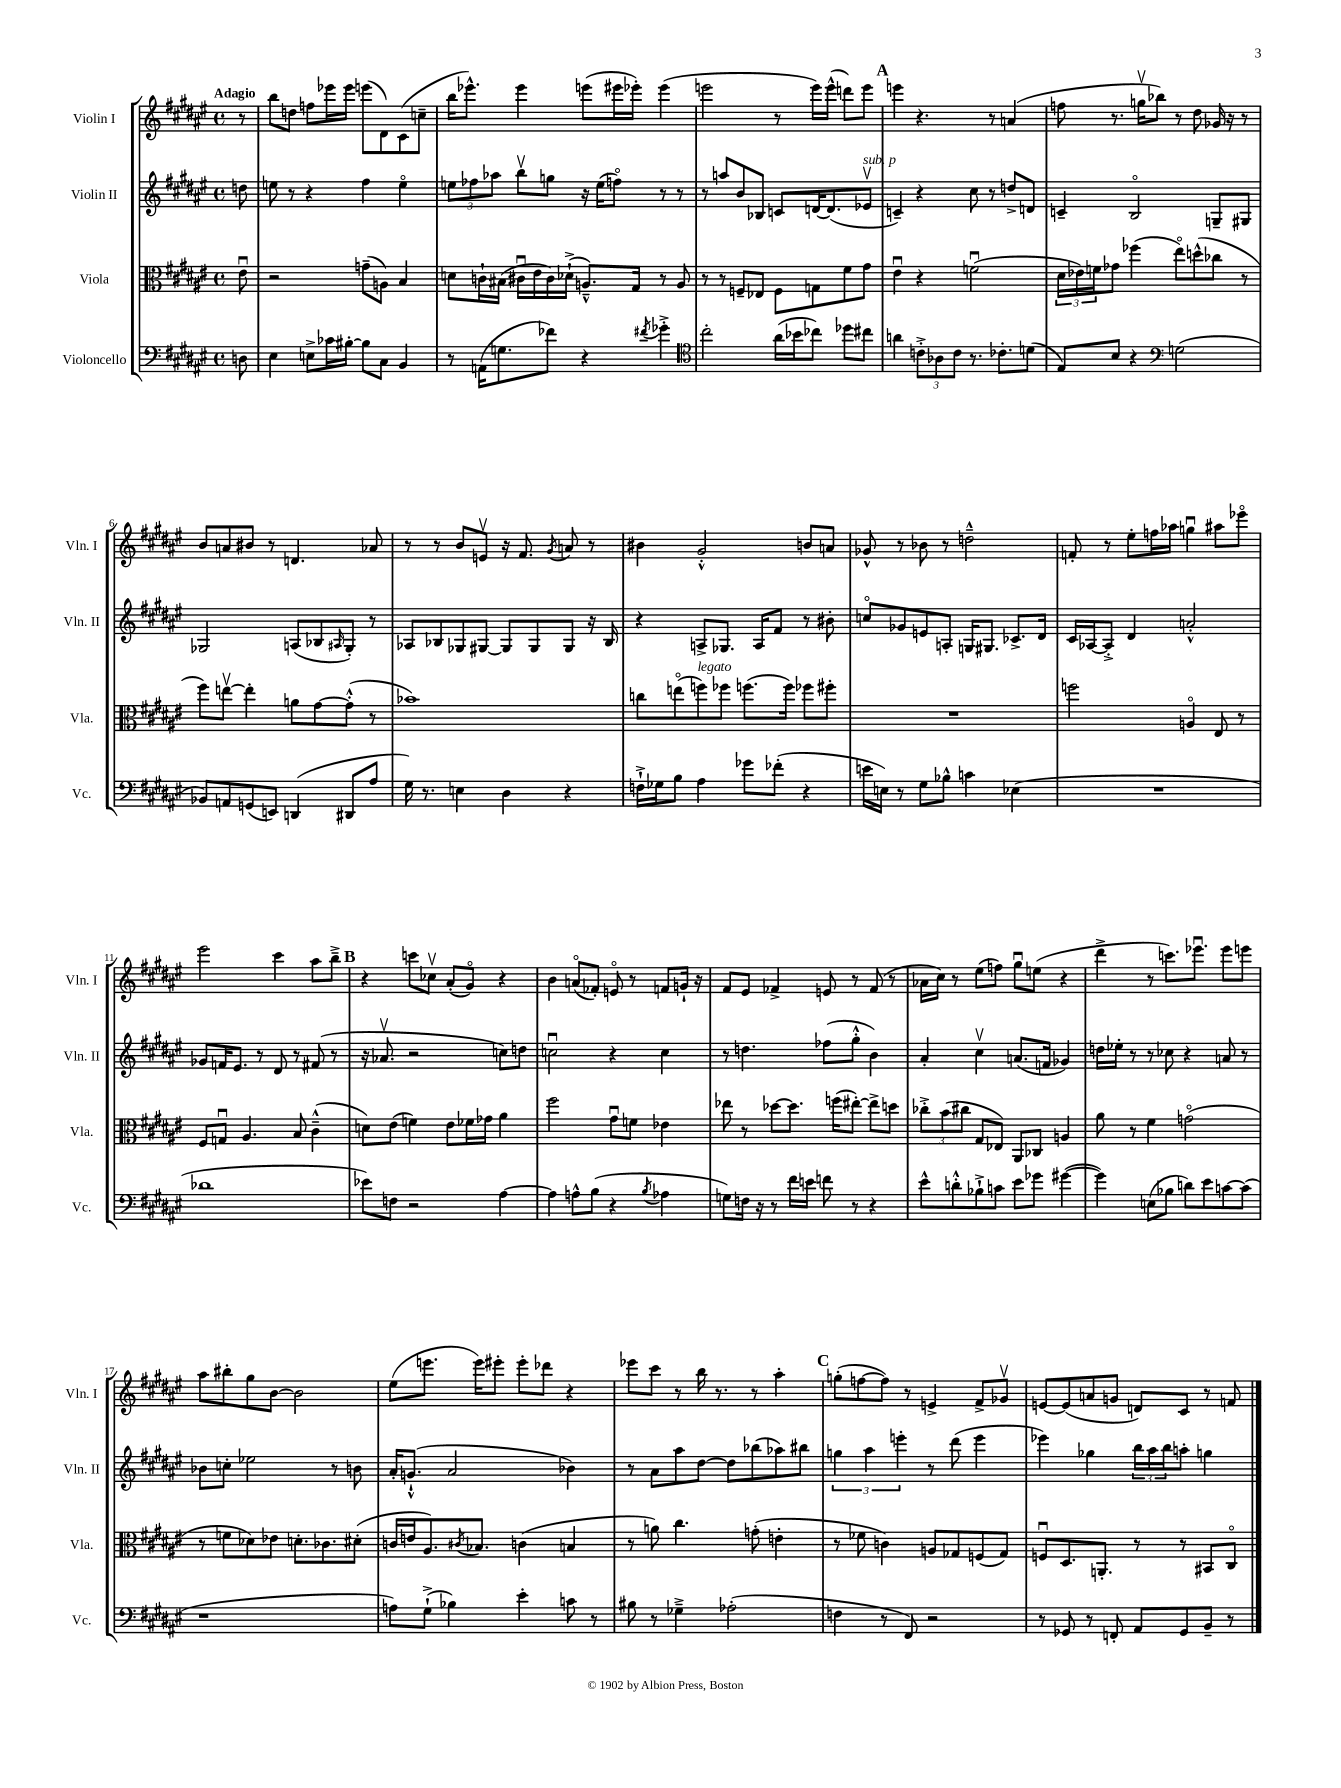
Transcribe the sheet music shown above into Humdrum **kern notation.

**kern	**kern	**kern	**kern
*staff4	*staff3	*staff2	*staff1
*clefF4	*clefC3	*clefG2	*clefG2
*k[f#c#g#d#a#e#]	*k[f#c#g#d#a#e#]	*k[f#c#g#d#a#e#]	*k[f#c#g#d#a#e#]
*M4/4	*M4/4	*M4/4	*M4/4
*met(c)	*met(c)	*met(c)	*met(c)
8D\	8e#u\	8dd\	8r
=	=	=	=
4E#\	2r	8ee\	8bb\L
.	.	8r	8dd\J
8E^\L	.	4r	8ff\L
16c-\L	.	.	16eee-\L
[16B#'\JJ	.	.	16eee-\JJ
8B#\]L	(8g~\L	4ff#\	(8eee\L
8C#\J	8A\J)	.	8d#\)
4BB/	4B/	4eeo\	(8c#\
.	.	.	8cc~\J
=	=	=	=
8r	8d\L	12ee\L	16bb\LK
.	.	.	8.eee-^^\J)
.	.	12ff-\	.
(16AA\LK	16c`\L	.	.
.	.	12aa-\J	.
8.G\	(16B#\JJ	.	.
.	16c#u\LL	8bbv\L	4eee-\
.	16e#\	.	.
8f-\J)	16c#\)	8gg\J	.
.	(16d-`^\JJ	.	.
4r	8.A~^^/L)	16r	(8eee\L
.	.	(16ee\LK	.
.	.	8ffo\J)	16eee#\L
.	16G#/Jk	.	16eee-'\JJ)
8qf#/	.	.	.
4g-'^\	8r	8r	(4eee-\
.	8A/	8r	.
=	=	=	=
*clefC4	*	*	*
2cc#'\	8r	8r	2eee\
.	8r	8aa/L	.
.	8F~/L	8b/	.
.	8E-/J	8B-/J	.
(16a#\LL	8F\L	8c/L	8r
16b-\J	.	.	.
8cc-\J)	8G\	[16d/K	16eee\LL)
.	.	(8.d/]	(16eee^^\JJ
8dd-\L	8f#\	.	8ddd\L)
8cc#\J	8g#\J	8e-v/J	8eee\J
=	=	=	=
4a\	4e#u\	4c~/)	4eee\
12c'^\L	4r	4r	4.r
12A-\	.	.	.
12c\J	.	.	.
8.r	(2fu\	8cc#\	.
.	.	8r	8r
8.c-'\L	.	.	.
.	.	8dd^/L	(4a/
(8d\J	.	8d/J	.
=	=	=	=
8E#/L)	24d#\LL	4c~/	8ff\
.	24e-\)	.	.
.	24f\J	.	.
8B/J	8g-\J	.	8.r
4r	(4ff-\	2Bo/	.
.	.	.	16ggv\LK
.	.	.	8bb-\J)
*clefF4	*	*	*
(2G\	8ee#o\L)	.	8r
.	(8dd^^\	.	8dd#\
.	8cc-\J	8G~/L	16g-/
.	.	.	16r
.	8r	8G#/J	8r
=	=	=	=
8BB-/L)	8ff#\L)	2G-/	8b/L
8AA/	[8eev\J	.	8a/
(8GG/	4ee'\]	.	8b#/J
8EE/J)	.	.	8r
(4DD/	8a\L	(8A/L	4.d/
.	[8g#\	8B-/	.
.	.	16qqA#/	.
8DD#/L	(8g#'^^\]J	8G-'/J)	.
8A#/J	8r	8r	8a-/
=	=	=	=
16G#\)	1b-)	8A-/L	8r
8.r	.	.	.
.	.	8B-/	8r
4E\	.	8G-/	8b/L
.	.	[8G#/J	8ev/J
4D#\	.	8G#/]L	16r
.	.	.	8.f#/
.	.	8G#/	.
.	.	.	8qg#/
4r	.	8G#/J	8a/
.	.	16r	8r
.	.	16B-/	.
=	=	=	=
16F`^\LL	8cc\L	4r	4b#\
16G-\J	.	.	.
8B\J	(8eeo\	.	.
4A#\	8ff\)	8A^/L	2g#'^^/
.	8ff-\J	8.G-/J	.
8g-\L	(8.ff\L	.	.
.	.	16A/LK	.
(8f-'\J	.	8f#/J	.
.	16ff\Jk)	.	.
4r	8ff-\L	8r	8b/L
.	8ff#'\J	8b#'\	8a/J
=	=	=	=
16e\LL	1r	8cco/L	8g-^^/
16E\JJ)	.	.	.
8r	.	8g-/	8r
8G#\L	.	8e/	8b-\
8B-^^\J	.	8A'/J	8r
4c\	.	16G/LK	2dd~^^\
.	.	8.G#/J	.
(4E-\	.	8.c-^/L	.
.	.	16d#/Jk	.
=	=	=	=
1r	2ff\	16c#/LL	8f'/
.	.	[16A-/J	.
.	.	8A-'^/]J	8r
.	.	4d#/	8ee#'\L
.	.	.	16ff\L
.	.	.	16aa-\JJ
.	4Ao/	2a'^^/	4ggu\
.	8E#/	.	8aa#\L
.	8r	.	8eee-o\J
=	=	=	=
1d-	8F#/L	8g-/L	2eee#\
.	8Gu/J	16f/K	.
.	.	8.e#/J	.
.	4.A#/	.	.
.	.	8r	.
.	.	8d#/	4ccc#\
.	8B/	8r	.
.	(4c#~^^\	(8f#/	8aa#\L
.	.	8r	8bb~^\J
=	=	=	=
8e-\L)	8d\L)	16r	4r
.	.	8.a-v/	.
8F\J	(8e#\J	.	.
2r	4f\)	2r	8ccc\L
.	.	.	8cc-v\J
.	8e#\L	.	(8a#'/L
.	16f-\L	.	8g#o/J)
.	16g-\JJ	.	.
[4A#\	4a#\	8cc\L)	4r
.	.	8dd\J	.
=	=	=	=
4A#\]	2ff#\	2ccu\	4b\
8A^^\L	.	.	(8ao/L
(8B\J	.	.	8f-'/J)
4r	8g#u\L	4r	8eo/
.	8f\J	.	8r
8qB/	.	.	.
4A-\	4e-\	4cc\	8f/L
.	.	.	16g`/Jk
.	.	.	16r
=	=	=	=
8G\L)	8ee-\	8r	8f#/L
16F\Jk	8r	4.dd\	8e#/J
16r	.	.	.
8r	[8dd-\L	.	4f-^/
16f#\LL	8.dd-\]J	.	.
16e\JJ	.	.	.
8f\	.	(8ff-\L	8e/
.	(16ff\LK	.	.
8r	[8ee#'\J)	8gg#'^^\J	8r
4r	8ee#^\]L	4b\)	(8f-/
.	8dd\J	.	8r
=	=	=	=
8e#^^\L	12cc-'^\L	4a#'/	16a-\LL
.	.	.	16cc#\JJ)
.	(12b\	.	.
8d'^^\	.	.	8r
.	12cc#\J	.	.
8B-`^\	8G#/L	4cc#v\	(8ee#\L
8c\J	8E-/J)	.	8ff\J)
8e#\L	8AA#/L	(8.a/L	8gg#u\L
8g-\J	8C-/J	.	(8ee\J
.	.	16f/Jk	.
([4g#\	4A/	4g-/)	4r
=	=	=	=
4g#\])	8a#\	16dd\LL	4ddd#^\
.	.	16ee-'\JJ	.
.	8r	8r	.
(8E\L	4f#\	8r	8r
8B-\J	.	8cc-\	8.ccc\L)
8d\L)	(2go\	4r	.
.	.	.	8.eee-u\J
8e#\	.	.	.
[8c\	.	8a/	8eee-\L
(8c\]J	.	8r	8eee\J
=	=	=	=
1r	8r	8b-\L	8aa#\L
.	8f\L	8cc'\J	8bb#'\
.	8d-\)	2ee-\	8gg#\
.	8e-\J	.	[8b\J
.	8.d'\L	.	2b\]
.	8.c-\	.	.
.	.	8r	.
.	(8d#'\J	8b\	.
=	=	=	=
8A\L)	16c/LL	16a#'/LK	(8ee#\L
.	16e/J	(8.g`^^/J	.
(8G#`^\J	8.A#/)	.	8.eee\J
4B-\)	.	2a#/	.
.	8qc#/	.	.
.	8.B-/J	.	16eee\LK)
.	.	.	8eee#'\J
4e#'\	(4c\	.	8eee#'\L
.	.	.	8ddd-\J
8c\	4B/	4b-\)	4r
8r	.	.	.
=	=	=	=
8B#\	8r	8r	8eee-\L
8r	8a\)	8a#\L	8ccc#\J
4G-~^\	4.cc#\	8aa#\	8r
.	.	[8dd#\J	16bb\
.	.	.	8.r
(2A-'\	.	8dd#\]L	.
.	(8g'\	(8bb-\	8r
.	4e'\	8aa-\)	4aa#'\
.	.	8bb#\J	.
=	=	=	=
4F\	8r	6gg\	(8gg'\L
.	8f-\	.	[8ff\
.	.	6aa#\	.
8r	4c\)	.	8ff\]J)
.	.	6eee'\	.
8FF#/)	.	.	8r
2r	8A/L	8r	4e^/
.	8G-/	(8ddd#\	.
.	(8F/	4eee\	8f#^/L
.	8G-/J)	.	8g-v/J
=	=	=	=
8r	8Fu/L	4eee-\)	[8e/L
8GG-/	8.D#/	.	(8e/]
8r	.	4gg-\	8a/
.	8.AA'/J	.	.
8FF'/	.	.	8g/J
8AA#/L	8r	24bb\LL	8d/L)
.	.	24aa#\	.
.	.	24bb\J	.
8GG-/	8r	8aa'\J	8c#/J
8BB~/J	8BB#/L	4gg\	8r
8r	8C#o/J	.	8f/
==	==	==	==
*-	*-	*-	*-
